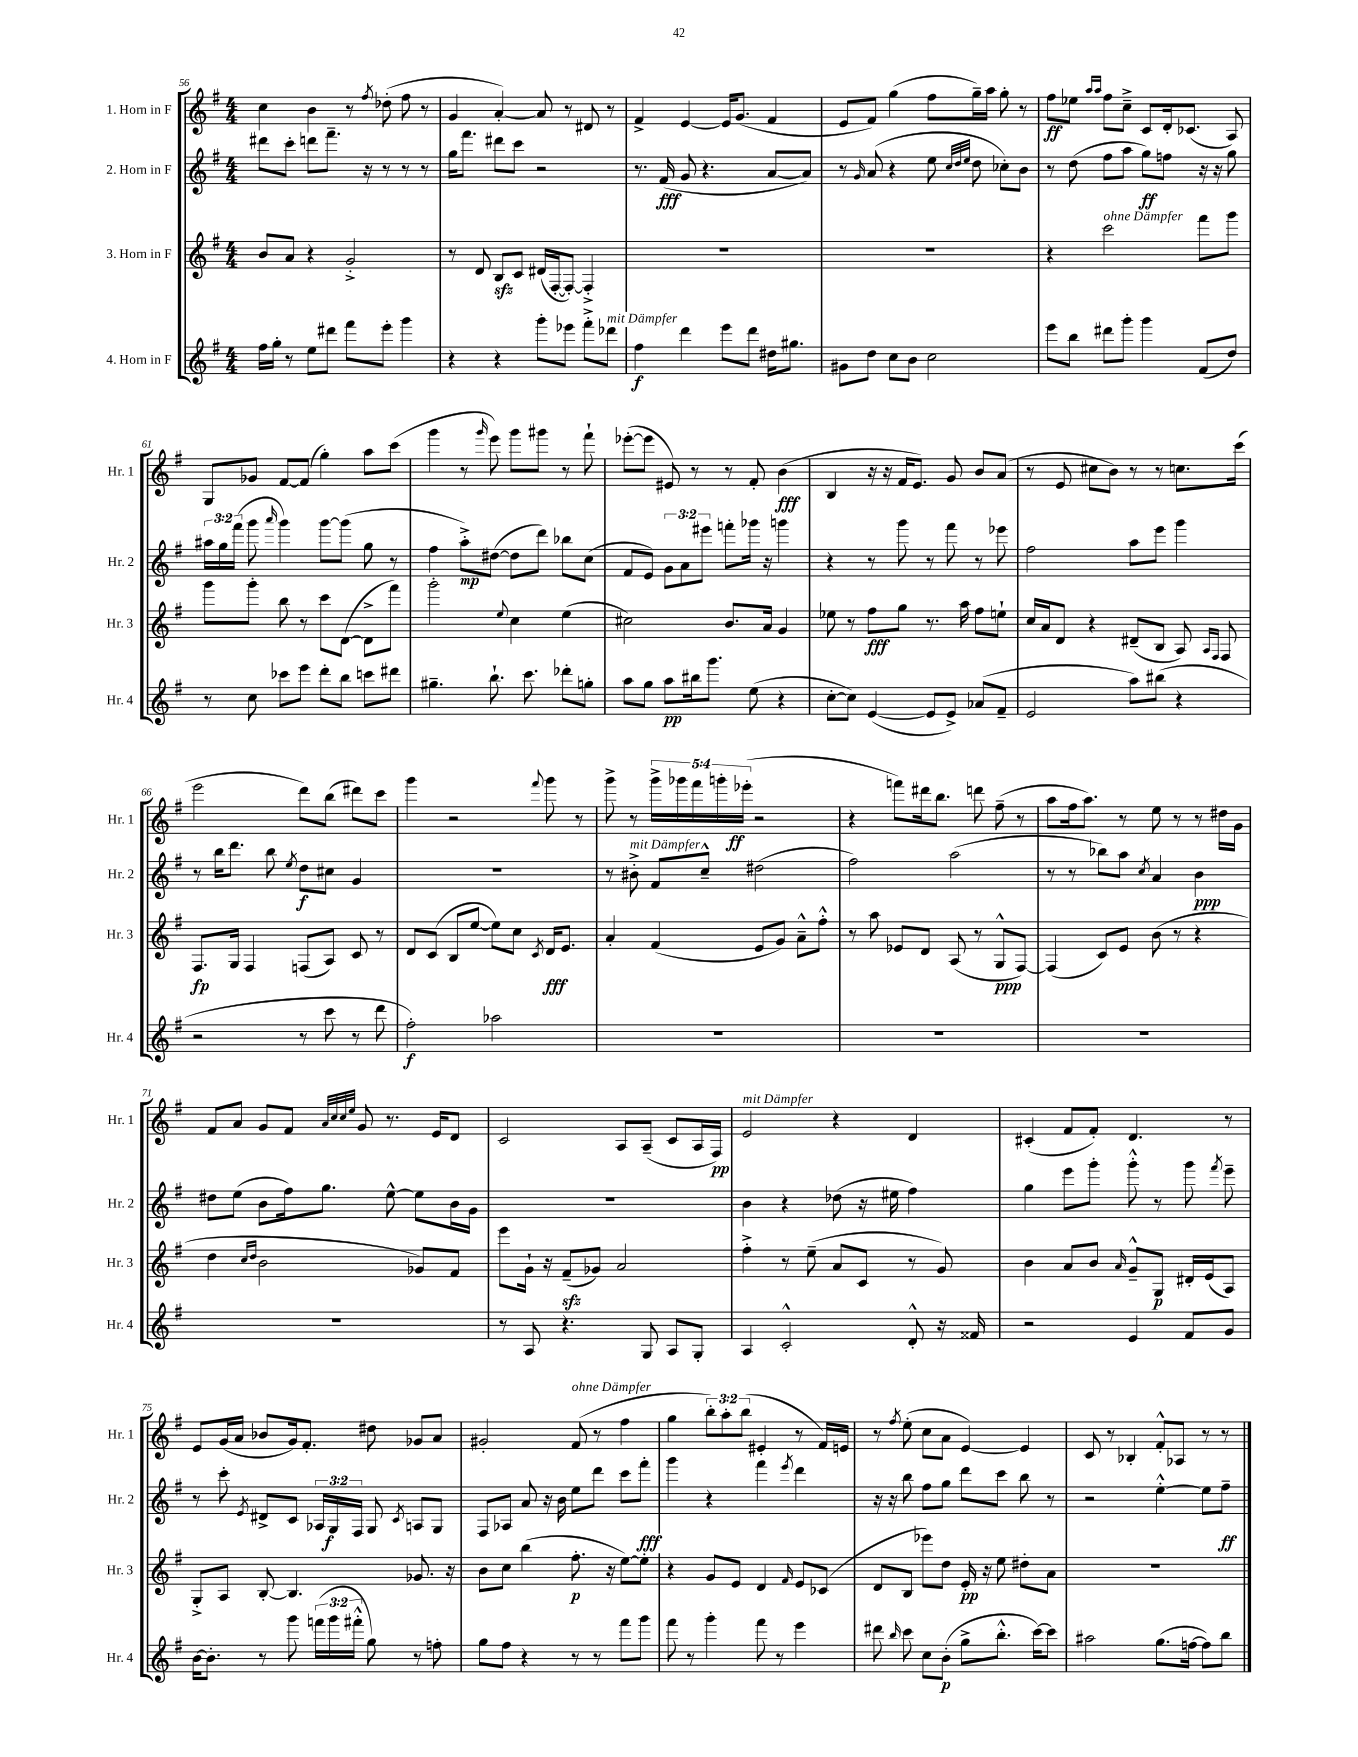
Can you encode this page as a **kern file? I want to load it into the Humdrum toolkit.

**kern	**dynam	**kern	**dynam	**kern	**dynam	**kern	**dynam
*part4	*part4	*part3	*part3	*part2	*part2	*part1	*part1
*staff4	*staff4	*staff3	*staff3	*staff2	*staff2	*staff1	*staff1
*I"4. Horn in F	*	*I"3. Horn in F	*	*I"2. Horn in F	*	*I"1. Horn in F	*
*I'Hr. 4	*	*I'Hr. 3	*	*I'Hr. 2	*	*I'Hr. 1	*
*clefG2	*	*clefG2	*	*clefG2	*	*clefG2	*
*k[f#]	*	*k[f#]	*	*k[f#]	*	*k[f#]	*
*M4/4	*	*M4/4	*	*M4/4	*	*M4/4	*
=56	=56	=56	=56	=56	=56	=56	=56
16ff#\LL	.	8b/L	.	8ddd#X\L	.	4cc\	.
16gg'\JJ	.	.	.	.	.	.	.
8r	.	8a/J	.	8ccc'\J	.	.	.
8ee\L	.	4r	.	8dddn\L	.	4b\	.
8ddd#X\J	.	.	.	8.fff#~\J	.	.	.
8fff#\L	.	2g'^/	.	.	.	8r	.
.	.	.	.	16r	.	.	.
.	.	.	.	.	.	8qff#/	.
8eee'\J	.	.	.	8r	.	(8dd-X'\	.
4ggg\	.	.	.	8r	.	8ff#\	.
.	.	.	.	8r	.	8r	.
=57	=57	=57	=57	=57	=57	=57	=57
4r	.	8r	.	16gg\KL	.	4g/	.
.	.	.	.	8.fff#\J	.	.	.
.	.	8d/	.	.	.	.	.
4r	.	8Bzz/L	.	8ddd#X\L	.	[4a'/)	.
.	.	8c/J	.	8ccc\J	.	.	.
8ggg'\L	.	(16d#X/LL	.	2r	.	8a/]	.
.	.	[16F#'/J	.	.	.	.	.
8eee-X\J	.	8F#'/J_)	.	.	.	8r	.
8fff#'^\L	.	4F#'^/]	.	.	.	8d#X/	.
!LO:TX:a:i:t=mit Dämpfer	!	!	!	!	!	!	!
8ddd-X\J	.	.	.	.	.	8r	.
=58	=58	=58	=58	=58	=58	=58	=58
4ff#\	f	1r	.	8.r	.	4f#^/	.
.	.	.	.	(16f#/	fff	.	.
4ddd\	.	.	.	8g/	.	[4e/	.
.	.	.	.	4.r	.	.	.
8eee\L	.	.	.	.	.	16e/KL]	.
.	.	.	.	.	.	(8.g/J	.
8ddd\J	.	.	.	.	.	.	.
16dd#X\KL	.	.	.	[8a/L	.	4f#/	.
8.gg#X\J	.	.	.	.	.	.	.
.	.	.	.	8a/J])	.	.	.
=59	=59	=59	=59	=59	=59	=59	=59
8g#X\L	.	1r	.	8r	.	8e/L	.
.	.	.	.	16qqg/	.	.	.
8dd\J	.	.	.	(8a/	.	8f#/J)	.
8cc\L	.	.	.	4r	.	(4gg\	.
8b\J	.	.	.	.	.	.	.
2cc\	.	.	.	8ee\	.	8ff#\L	.
.	.	.	.	32qqcc/LLL	.	.	.
.	.	.	.	32qqdd/	.	.	.
.	.	.	.	32qqee/JJJ	.	.	.
.	.	.	.	8dd\	.	16gg~\L)	.
.	.	.	.	.	.	16aa\JJ	.
.	.	.	.	8cc-X'\L)	.	8gg'\	.
.	.	.	.	8b\J	.	8r	.
=60	=60	=60	=60	=60	=60	=60	=60
8eee\L	.	4r	.	8r	.	8ff#\L	ff
8bb\J	.	.	.	(8dd\	.	8ee-X\J	.
.	.	.	.	.	.	16qqaa/LL	.
.	.	.	.	.	.	16qqaa/JJ	.
!	!	!LO:TX:a:i:t=ohne Dämpfer	!	!	!	!	!
8ddd#X\L	.	2ccc\	.	8ff#\L	.	8ff#\L	.
8ggg'\J	.	.	.	8aa\J	.	8cc~^\J	.
4ggg\	.	.	.	8gg\L)	ff	8c/L	.
.	.	.	.	8ffn\J	.	16d'/k	.
.	.	.	.	.	.	(8.c-X/J	.
(8f#/L	.	8fff#\L	.	16r	.	.	.
.	.	.	.	16r	.	.	.
8dd/J)	.	8ggg\J	.	8gg\	.	8A/)	.
!!LO:LB:g=z
=61	=61	=61	=61	=61	=61	=61	=61
8r	.	8ggg\L	.	24aa#X\LL	.	8G/L	.
.	.	.	.	24gg\	.	.	.
.	.	.	.	(24fff#\JJ	.	.	.
8cc\	.	8ggg'\J	.	8ggg\	.	8g-X/J	.
.	.	.	.	16qqaaa/	.	.	.
8ccc-X\L	.	8bb\	.	4ggg\)	.	[8f#/L	.
8eee\J	.	8r	.	.	.	(8f#/J]	.
8ddd'\L	.	8ccc\L	.	[8ggg\L	.	4gg'\)	.
8bb\J	.	([8d\J	.	(8ggg\J]	.	.	.
8cccn\L	.	8d^\L]	.	8gg\	.	8aa\L	.
8ddd#X\J	.	8fff#\J)	.	8r	.	(8ccc\J	.
=62	=62	=62	=62	=62	=62	=62	=62
4.gg#X~\	.	2ggg'\	.	4ff#\	.	4ggg\	.
.	.	.	.	8aa'^\L)	mp	8r	.
.	.	.	.	.	.	16qqggg/	.
8.bb`\	.	.	.	([8dd#X\J	.	8eee\)	.
.	.	8qqee/	.	.	.	.	.
.	.	4cc\	.	8dd#\L]	.	8ggg\L	.
8.ccc\	.	.	.	.	.	.	.
.	.	.	.	8ddd\J)	.	8ggg#X\J	.
8ddd-X'\L	.	(4ee\	.	8bb-X\L	.	8r	.
8ggn'\J	.	.	.	(8cc\J	.	8fff#`\	.
=63	=63	=63	=63	=63	=63	=63	=63
8aa\L	.	2cc#X\)	.	8f#/L	.	([8eee-X'\L	.
8gg\J	.	.	.	8e/J)	.	8eee-\J]	.
8aa\L	pp	.	.	12g\L	.	8e#X/)	.
.	.	.	.	12a\	.	.	.
16bb#X\k	.	.	.	.	.	8r	.
.	.	.	.	12eee#X\J	.	.	.
8.ggg\J	.	.	.	.	.	.	.
.	.	8.b/L	.	8fffn'\L	.	8r	.
(8ee\	.	.	.	16ggg-X\Jk	.	8f#'/	.
.	.	16a/Jk	.	16r	.	.	.
4r	.	4g/	.	4gggn\	.	(4b\	fff
=64	=64	=64	=64	=64	=64	=64	=64
[8cc'\L	.	8ee-X\	.	4r	.	4B/	.
8cc\J])	.	8r	.	.	.	.	.
([4e/	.	8ff#\L	fff	8r	.	16r	.
.	.	.	.	.	.	16r	.
.	.	8gg\J	.	8ggg\	.	16f#/KL	.
.	.	.	.	.	.	8.e/J)	.
8e/L]	.	8.r	.	8r	.	.	.
8e^/J)	.	.	.	8fff#\	.	8g/	.
.	.	16aa\	.	.	.	.	.
(8a-X/L	.	8ff#\L	.	8r	.	8b/L	.
8f#~/J	.	8een`\J	.	8eee-X\	.	(8a/J	.
=65	=65	=65	=65	=65	=65	=65	=65
2e/	.	16cc/LL	.	2ff#\	.	8r	.
.	.	16a/J	.	.	.	.	.
.	.	8d/J	.	.	.	8e/	.
.	.	4r	.	.	.	8cc#X\L	.
.	.	.	.	.	.	8b\J)	.
8aa\L)	.	(8d#X~/L	.	8aa\L	.	8r	.
(8bb#X\J	.	8B/J	.	8eee\J	.	8r	.
4r	.	8A/)	.	4ggg\	.	8.ccn\L	.
.	.	16qqA/LL	.	.	.	.	.
.	.	16qqF#/JJ	.	.	.	.	.
.	.	8F#/	.	.	.	.	.
.	.	.	.	.	.	(16ccc\Jk	.
!!LO:LB:g=z
=66	=66	=66	=66	=66	=66	=66	=66
2r	.	8.F#/L	fp	8r	.	2eee\	.
.	.	.	.	16bb\KL	.	.	.
.	.	16G/Jk	.	8.ddd\J	.	.	.
.	.	4F#/	.	.	.	.	.
.	.	.	.	8bb\	.	.	.
.	.	.	.	8qee/	.	.	.
8r	.	(8Fn/L	.	8dd\L	f	8ddd\L)	.
8ccc\	.	8A/J)	.	8cc#X\J	.	(8bb\J	.
8r	.	8c/	.	4g/	.	8ddd#X\L)	.
8ddd\	.	8r	.	.	.	8ccc\J	.
=67	=67	=67	=67	=67	=67	=67	=67
2ff#'\)	f	8d/L	.	1r	.	4ggg\	.
.	.	(8c/J	.	.	.	.	.
.	.	8B/L	.	.	.	2r	.
.	.	[8ee/J	.	.	.	.	.
2aa-X\	.	8ee\L])	.	.	.	.	.
.	.	8cc\J	.	.	.	.	.
.	.	8qc/	.	.	.	8qqfff#/	.
.	.	16d/KL	fff	.	.	8ggg\	.
.	.	8.e/J	.	.	.	.	.
.	.	.	.	.	.	8r	.
=68	=68	=68	=68	=68	=68	=68	=68
1r	.	4a'/	.	8r	.	8ggg^\	.
!	!	!	!	!LO:TX:a:i:t=mit Dämpfer	!	!	!
.	.	.	.	8b#X'^\	.	8r	.
.	.	(4f#/	.	8f#/L	.	20ggg^\LL	.
.	.	.	.	.	.	20ggg-X\	.
.	.	.	.	.	.	20fff#\	.
.	.	.	.	8cc~^^/J	.	.	.
.	.	.	.	.	.	20gggn'\	.
.	.	.	.	.	.	(20eee-X'\JJ	ff
.	.	8e/L	.	(2dd#X\	.	2r	.
.	.	8g/J)	.	.	.	.	.
.	.	8a~^^\L	.	.	.	.	.
.	.	8ff#'^^\J	.	.	.	.	.
=69	=69	=69	=69	=69	=69	=69	=69
1r	.	8r	.	2ff#\)	.	4r	.
.	.	8aa\	.	.	.	.	.
.	.	8e-X/L	.	.	.	8fffn\L)	.
.	.	8d/J	.	.	.	16ddd#X\k	.
.	.	.	.	.	.	8.bb\J	.
.	.	(8A/	.	(2aa\	.	.	.
.	.	8r	.	.	.	8dddn\	.
.	.	8G^^/L	ppp	.	.	(8ff#~\	.
.	.	[8F#/J)	.	.	.	8r	.
=70	=70	=70	=70	=70	=70	=70	=70
1r	.	(4F#/]	.	8r	.	8aa\L	.
.	.	.	.	8r	.	16ff#\k	.
.	.	.	.	.	.	8.aa\J)	.
.	.	8c/L)	.	8bb-X\L)	.	.	.
.	.	8e/J	.	8aa\J	.	8r	.
.	.	.	.	8qcc/	.	.	.
.	.	(8b\	.	4a/	.	8ee\	.
.	.	8r	.	.	.	8r	.
.	.	4r	.	4b\	ppp	8r	.
.	.	.	.	.	.	16dd#X\LL	.
.	.	.	.	.	.	16g\JJ	.
!!LO:LB:g=z
=71	=71	=71	=71	=71	=71	=71	=71
1r	.	4dd\	.	8dd#X\L	.	8f#/L	.
.	.	.	.	(8ee\J	.	8a/J	.
.	.	16qqcc/LL	.	.	.	.	.
.	.	16qqdd/JJ	.	.	.	.	.
.	.	2b\	.	8b\L	.	8g/L	.
.	.	.	.	16ff#\k)	.	8f#/J	.
.	.	.	.	8.gg\J	.	.	.
.	.	.	.	.	.	32qqa/LLL	.
.	.	.	.	.	.	32qqcc/	.
.	.	.	.	.	.	32qqcc/	.
.	.	.	.	.	.	32qqee/JJJ	.
.	.	.	.	.	.	8g/	.
.	.	.	.	[8ee^^\	.	8.r	.
.	.	8g-X/L)	.	8ee\L]	.	.	.
.	.	.	.	.	.	16e/KL	.
.	.	8f#/J	.	16b\L	.	8d/J	.
.	.	.	.	16g\JJ	.	.	.
=72	=72	=72	=72	=72	=72	=72	=72
8r	.	8eee\L	.	1r	.	2c/	.
8A/	.	16g`\Jk	.	.	.	.	.
.	.	16r	.	.	.	.	.
4.r	.	(8f#zz~/L	.	.	.	.	.
.	.	8g-X/J)	.	.	.	.	.
.	.	2a/	.	.	.	8A/L	.
8G/	.	.	.	.	.	(8A~/J	.
8A/L	.	.	.	.	.	8c/L	.
8G'/J	.	.	.	.	.	16A/L	.
.	.	.	.	.	.	16F#/JJ)	pp
=73	=73	=73	=73	=73	=73	=73	=73
!	!	!	!	!	!	!LO:TX:a:i:t=mit Dämpfer	!
4A/	.	4ff#'^\	.	4b\	.	2e/	.
2c'^^/	.	8r	.	4r	.	.	.
.	.	(8ee~\	.	.	.	.	.
.	.	8a/L	.	(8dd-X\	.	4r	.
.	.	8c/J	.	16r	.	.	.
.	.	.	.	16ee#X\	.	.	.
8d'^^/	.	8r	.	4ff#\)	.	4d/	.
16r	.	8g/)	.	.	.	.	.
16f##X/	.	.	.	.	.	.	.
=74	=74	=74	=74	=74	=74	=74	=74
2r	.	4b\	.	4gg\	.	(4c#X'/	.
.	.	8a/L	.	8eee\L	.	8f#/L	.
.	.	8b/J	.	8ggg'\J	.	8f#'/J)	.
.	.	16qqa/	.	.	.	.	.
4e/	.	8g~^^/L	.	8ggg'^^\	.	4.d/	.
.	.	8G/J	p	8r	.	.	.
8f#/L	.	16d#X'/LL	.	8ggg\	.	.	.
.	.	(16e/J	.	.	.	.	.
.	.	.	.	8qfff#/	.	.	.
8g/J	.	8A/J)	.	8eee~\	.	8r	.
!!LO:LB:g=z
=75	=75	=75	=75	=75	=75	=75	=75
[16b\KL	.	8G'^/L	.	8r	.	8e/L	.
8.b'\J]	.	.	.	.	.	.	.
.	.	8A/J	.	8ccc'\	.	(16g/L	.
.	.	.	.	.	.	16a/JJ	.
.	.	.	.	8qe/	.	.	.
8r	.	[8B'/	.	8d#X^/L	.	8b-X/L	.
8ggg\	.	4.B/]	.	8c/J	.	16g/k)	.
.	.	.	.	.	.	8.f#'/J	.
(24fffn\LL	.	.	.	24A-X/LL	.	.	.
24ggg\	.	.	.	24G/	f	.	.
24fff#X'^^\JJ	.	.	.	24F#/JJ	.	.	.
8gg\)	.	.	.	8G/	.	8dd#X\	.
.	.	.	.	8qc/	.	.	.
8r	.	8.g-X/	.	8An/L	.	8g-X/L	.
8ffn'\	.	.	.	8G/J	.	8a/J	.
.	.	16r	.	.	.	.	.
=76	=76	=76	=76	=76	=76	=76	=76
8gg\L	.	8b\L	.	8F#/L	.	2g#X'/	.
8ff#\J	.	8cc\J	.	8A-X/J	.	.	.
4r	.	(4bb\	.	8a/	.	.	.
.	.	.	.	16r	.	.	.
.	.	.	.	16b\	.	.	.
!	!	!	!	!	!	!LO:TX:a:i:t=ohne Dämpfer	!
8r	.	8.ff#'\	p	8ee\L	.	(8f#/	.
8r	.	.	.	8ddd\J	.	8r	.
.	.	16r	.	.	.	.	.
8fff#\L	.	[8ee\L)	.	8ccc\L	.	4ff#\	.
8ggg\J	.	8ee'\J]	.	8fff#'\J	fff	.	.
=77	=77	=77	=77	=77	=77	=77	=77
8fff#\	.	4r	.	4ggg\	.	4gg\	.
8r	.	.	.	.	.	.	.
4ggg'\	.	8g/L	.	4r	.	12bb'\L)	.
.	.	.	.	.	.	12aa'\	.
.	.	8e/J	.	.	.	.	.
.	.	.	.	.	.	(12bb\J	.
8fff#\	.	4d/	.	4fff#\	.	4e#X'/	.
8r	.	.	.	.	.	.	.
.	.	16qqf#/	.	8qeee/	.	.	.
4eee\	.	8e/L	.	4ddd\	.	8r	.
.	.	(8c-X/J	.	.	.	16f#/LL)	.
.	.	.	.	.	.	16en/JJ	.
=78	=78	=78	=78	=78	=78	=78	=78
8ddd#X\	.	8d/L	.	16r	.	8r	.
.	.	.	.	16r	.	.	.
16qqbb/	.	.	.	.	.	8qff#/	.
8ccc\	.	8B/J	.	8bb\	.	(8ee'\	.
8cc\L	.	8eee-X\L)	.	8ff#\L	.	8cc\L	.
(8b'\J	p	8dd\J	.	8gg\J	.	8a\J	.
8gg^\L	.	16e'/	pp	8ddd\L	.	[4e/)	.
.	.	16r	.	.	.	.	.
8.bb'^^\J	.	8ee\	.	8ccc\J	.	.	.
.	.	8dd#X'\L	.	8bb\	.	4e/]	.
[16ccc\KL)	.	.	.	.	.	.	.
8ccc\J]	.	8a\J	.	8r	.	.	.
=79	=79	=79	=79	=79	=79	=79	=79
2aa#X\	.	1r	.	2r	.	8c/	.
.	.	.	.	.	.	8r	.
.	.	.	.	.	.	4B-X'/	.
(8.gg\L	.	.	.	[4ee'^^\	.	8f#'^^/L	.
.	.	.	.	.	.	8A-X/J	.
[16ffn\Jk	.	.	.	.	.	.	.
8ff\L])	.	.	.	8ee\L]	.	8r	.
8bb\J	.	.	.	8ff#~\J	ff	8r	.
==	==	==	==	==	==	==	==
*-	*-	*-	*-	*-	*-	*-	*-
